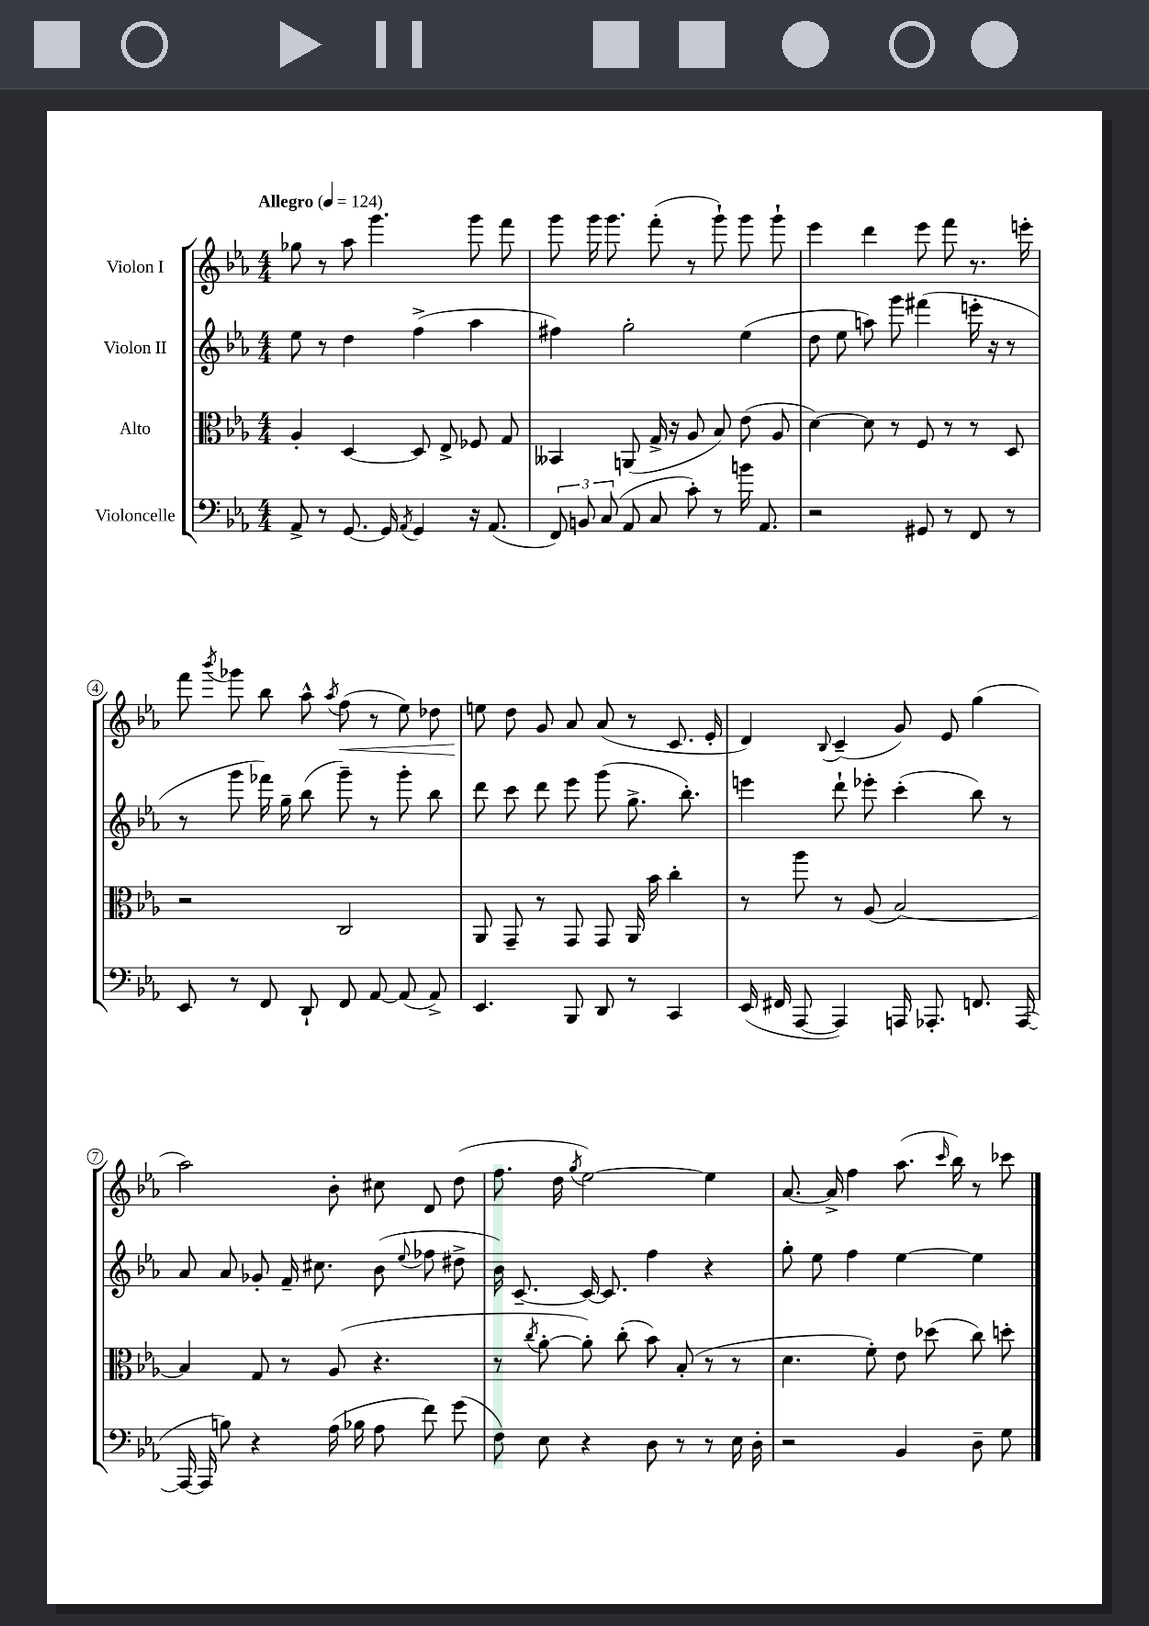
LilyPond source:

<<
\new StaffGroup <<
\new Staff = "s0" \with { instrumentName = "Violon I" } {
    \clef treble \key ees \major \numericTimeSignature \time 4/4 \tempo "Allegro" 4 = 124
    \autoBeamOff ges''8 r8 aes''8 g'''4. g'''8 f'''8 |
    g'''8 g'''16 g'''8. f'''8-.( r8 g'''8-!) g'''8 g'''8-! |
    ees'''4 d'''4 ees'''8 f'''8 r8. e'''16-. |
    f'''8 \acciaccatura { bes'''8 } ges'''8 bes''8 aes''8-^ \acciaccatura { aes''8 } f''8\<( r8 ees''8) des''8 |
    e''8\! d''8 g'8 aes'8 aes'8( r8 c'8. ees'16-. |
    d'4) \appoggiatura { bes8 } c'4--( g'8) ees'8 g''4( |
    aes''2) bes'8-. cis''8 d'8 d''8( |
    f''8. d''16 \acciaccatura { g''8 } ees''2~) ees''4 |
    aes'8.~ aes'16-> f''4 aes''8.( \grace { c'''16 } bes''16) r8 ces'''8 \bar "|." |
}
\new Staff = "s1" \with { instrumentName = "Violon II" } {
    \clef treble \key ees \major \numericTimeSignature \time 4/4
    \autoBeamOff ees''8 r8 d''4 f''4->( aes''4 |
    fis''4) g''2-. ees''4( |
    d''8 ees''8 a''8) g'''8 fis'''4( e'''16-. r16 r8 |
    r8 g'''8 fes'''16) g''16-- bes''8( g'''8--) r8 g'''8-. bes''8 |
    d'''8 c'''8 d'''8 ees'''8 g'''8( g''8.-> bes''8.-.) |
    e'''4 d'''8-! ees'''8-. c'''4-.( bes''8) r8 |
    aes'8 aes'8 ges'8-. f'16-- cis''8. bes'8( \appoggiatura { ees''8 } fes''8 dis''8-> |
    bes'16) c'8.~-- c'16~ c'8. f''4 r4 |
    g''8-. ees''8 f''4 ees''4~ ees''4 \bar "|." |
}
\new Staff = "s2" \with { instrumentName = "Alto" } {
    \clef alto \key ees \major \numericTimeSignature \time 4/4
    \autoBeamOff aes4-. d4~ d8 ees8-> fes8 g8 |
    beses,4 a,8( g16-> r16 aes8 bes8) ees'8( aes8 |
    d'4~) d'8 r8 f8 r8 r8 d8 |
    r2 c2 |
    aes,8 g,8-- r8 g,8 g,8 aes,16 bes'16 c''4-. |
    r8 aes''8 r8 aes8( bes2~) |
    bes4 g8 r8 aes8( r4. |
    r8 \acciaccatura { c''8 } aes'8~-. aes'8-.) c''8-.( bes'8) bes8-.( r8 r8 |
    d'4. f'8-.) ees'8 des''8( c''8) d''8-. \bar "|." |
}
\new Staff = "s3" \with { instrumentName = "Violoncelle" } {
    \clef bass \key ees \major \numericTimeSignature \time 4/4
    \autoBeamOff aes,8-> r8 g,8.~ g,16 \acciaccatura { aes,8 } g,4 r16 aes,8.( |
    \tuplet 3/2 { f,8) b,8 c8( } aes,8 c8 c'8-.) r8 b'16 aes,8. |
    r2 gis,8 r8 f,8 r8 |
    ees,8 r8 f,8 d,8-! f,8 aes,8~ aes,8( aes,8->) |
    ees,4. bes,,8 d,8 r8 c,4 |
    ees,16( fis,16 aes,,8~ aes,,4) a,,16 aes,,8.-. f,8. aes,,16~( |
    aes,,16~ aes,,16 b8) r4 aes16( bes16 aes8 f'8) g'8( |
    f8) ees8 r4 d8 r8 r8 ees16 d16-. |
    r2 bes,4 d8-- g8 \bar "|." |
}
>>
>>
\layout { \context { \Score \override BarNumber.stencil = #(make-stencil-circler 0.1 0.3 ly:text-interface::print) } }
